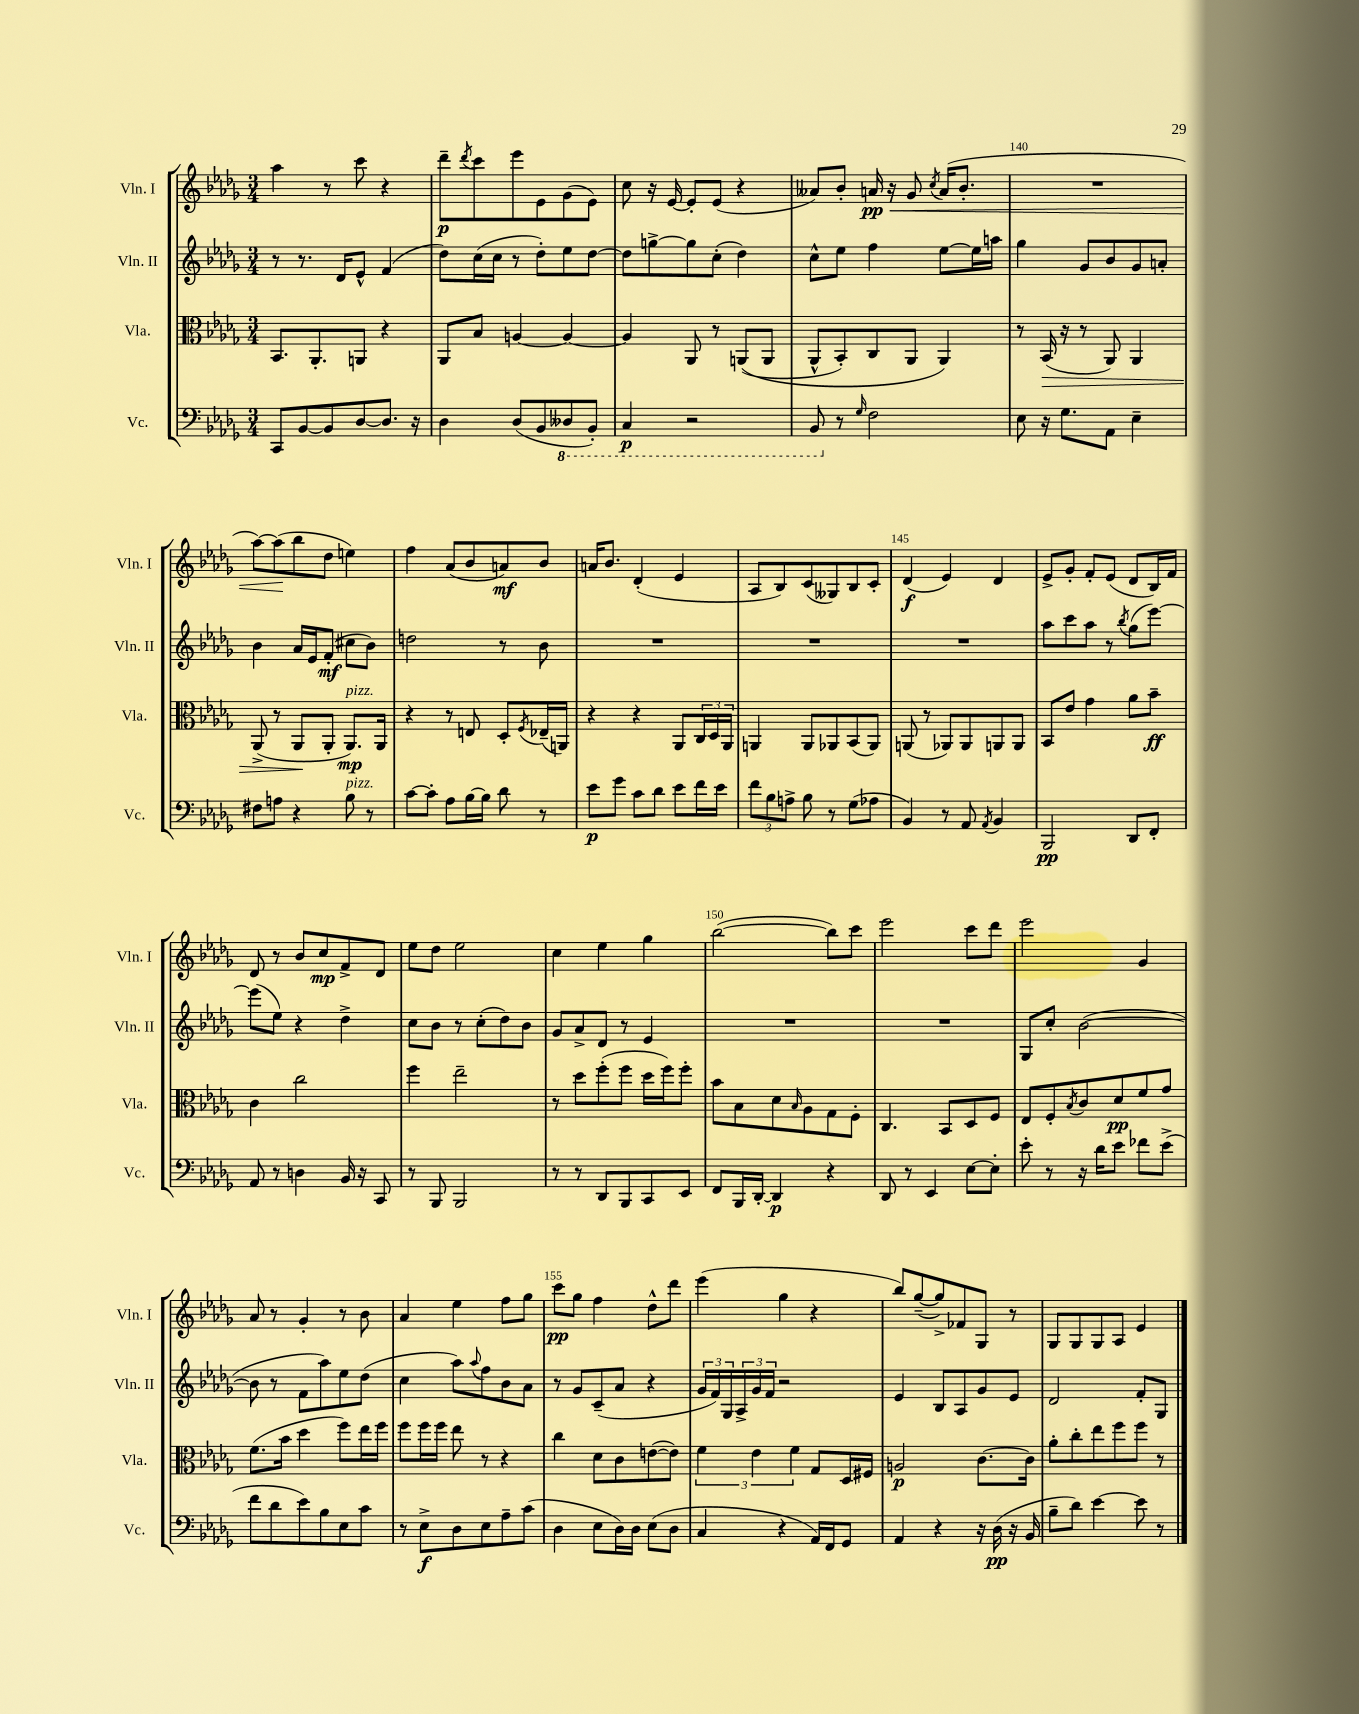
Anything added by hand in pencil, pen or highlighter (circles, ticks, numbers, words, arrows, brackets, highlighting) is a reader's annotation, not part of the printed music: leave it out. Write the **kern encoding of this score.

**kern	**dynam	**kern	**dynam	**kern	**dynam	**kern	**dynam
*part4	*part4	*part3	*part3	*part2	*part2	*part1	*part1
*staff4	*staff4	*staff3	*staff3	*staff2	*staff2	*staff1	*staff1
*I"Vc.	*	*I"Vla.	*	*I"Vln. II	*	*I"Vln. I	*
*I'Vc.	*	*I'Vla.	*	*I'Vln. II	*	*I'Vln. I	*
*clefF4	*	*clefC3	*	*clefG2	*	*clefG2	*
*k[b-e-a-d-g-]	*	*k[b-e-a-d-g-]	*	*k[b-e-a-d-g-]	*	*k[b-e-a-d-g-]	*
*M3/4	*	*M3/4	*	*M3/4	*	*M3/4	*
=136	=136	=136	=136	=136	=136	=136	=136
8CC/L	.	8.BB-/L	.	8r	.	4aa-\	.
[8BB-/	.	.	.	8.r	.	.	.
.	.	8.AA-'/	.	.	.	.	.
8BB-/]	.	.	.	.	.	8r	.
.	.	.	.	16d-/KL	.	.	.
[8D-/	.	8AAn/J	.	8e-^^/J	.	8ccc\	.
8.D-/J]	.	4r	.	(4f/	.	4r	.
16r	.	.	.	.	.	.	.
=137	=137	=137	=137	=137	=137	=137	=137
4D-\	.	8AA-/L	.	8dd-\L)	.	8ddd-~\L	p
.	.	.	.	.	.	8qddd-/	.
.	.	8B-/J	.	(16cc\L	.	8ccc\	.
.	.	.	.	16cc\JJ	.	.	.
(8D-/L	.	[4An/	.	8r	.	8eee-\	.
8BB-/	.	.	.	8dd-'\L)	.	8e-\	.
*8ba	*	*	*	*	*	*	*
8DD--X/	.	4A/_	.	8ee-\	.	(8g-\	.
8BBB-'/J)	.	.	.	[8dd-\J	.	8e-\J)	.
=138	=138	=138	=138	=138	=138	=138	=138
4CC/	p	4A/]	.	8dd-\L]	.	8cc\	.
.	.	.	.	[8ggn^\	.	16r	.
.	.	.	.	.	.	[16e-/	.
2r	.	8AA-/	.	8gg\]	.	8e-'/L]	.
.	.	8r	.	(8cc'\J	.	(8e-/J	.
.	.	((8AAn/L	.	4dd-\)	.	4r	.
.	.	8AA/J	.	.	.	.	.
=139	=139	=139	=139	=139	=139	=139	=139
8BBB-/	.	8AA-^^/L	.	8cc^^\L	.	8a--X/L)	.
*X8ba	*	*	*	*	*	*	*
8r	.	8BB-'/)	.	8ee-\J	.	8b-'/J	.
16qqG-/	.	.	.	.	.	.	.
!	!	!	!	!	!	!	!LO:HP:b
2F\	.	8C/	.	4ff\	.	16an/	< pp
.	.	.	.	.	.	16r	.
.	.	8AA-/J	.	.	.	8g-/	.
.	.	.	.	.	.	8qcc/	.
.	.	4AA-/)	.	[8ee-\L	.	(16a/KL	.
.	.	.	.	.	.	8.b-'/J	.
.	.	.	.	16ee-\L]	.	.	.
.	.	.	.	16aan\JJ	.	.	.
=140	=140	=140	=140	=140	=140	=140	=140
8E-\	.	8r	.	4gg-\	.	2.r	.
!	!	!	!LO:HP:b	!	!	!	!
16r	.	(16BB-/	>	.	.	.	.
8.G-\L	.	16r	.	.	.	.	.
.	.	8r	.	8g-/L	.	.	.
8AA-\J	.	8AA-/)	.	8b-/	.	.	.
4E-~\	.	4AA-/	.	8g-/	.	.	.
.	.	.	.	8an'/J	.	.	.
!!LO:LB:g=z
=141	=141	=141	=141	=141	=141	=141	=141
8F#X\L	.	(8AA-^/	.	4b-\	.	[8aa-\L)	.
8An\J	.	8r	.	.	.	(8aa-\]	.
4r	.	8AA-/L	.	16a-/LL	.	8bb-\	[
.	.	.	.	16e-/J	.	.	.
.	.	8AA-'/J	]	(8f'/J	mf	8dd-\J	.
!	!	!LO:TX:a:i:t=pizz.	!	!	!	!	!
!LO:TX:a:i:t=pizz.	!	!	!	!	!	!	!
8B-\	.	8.AA-/L)	mp	8cc#X\L	.	4een\)	.
8r	.	.	.	8b-\J)	.	.	.
.	.	16AA-/Jk	.	.	.	.	.
=142	=142	=142	=142	=142	=142	=142	=142
[8c\L	.	4r	.	2ddn\	.	4ff\	.
8c'\J]	.	.	.	.	.	.	.
8A-\L	.	8r	.	.	.	(8a-/L	.
[16B-\L	.	8En/	.	.	.	8b-/	.
16B-\JJ]	.	.	.	.	.	.	.
8d-\	.	8D-'/L	.	8r	.	8an/)	mf
.	.	8qF/	.	.	.	.	.
8r	.	(16E-X~/L	.	8b-\	.	8b-/J	.
.	.	16AAn/JJ)	.	.	.	.	.
=143	=143	=143	=143	=143	=143	=143	=143
8e-\L	p	4r	.	2.r	.	16an/KL	.
.	.	.	.	.	.	8.b-/J	.
8g-\J	.	.	.	.	.	.	.
8c\L	.	4r	.	.	.	(4d-'/	.
8d-\J	.	.	.	.	.	.	.
8e-\L	.	8AA-/L	.	.	.	4e-/	.
16f\L	.	24C/L	.	.	.	.	.
.	.	24D-/	.	.	.	.	.
16e-\JJ	.	.	.	.	.	.	.
.	.	24AA-/JJ	.	.	.	.	.
=144	=144	=144	=144	=144	=144	=144	=144
12f\L	.	4AAn/	.	2.r	.	8A-/L	.
12B-\	.	.	.	.	.	.	.
.	.	.	.	.	.	8B-/)	.
12An^\J	.	.	.	.	.	.	.
8B-\	.	8AA/L	.	.	.	(8c/	.
8r	.	8AA-X/	.	.	.	8G--X/)	.
(8G-\L	.	(8BB-/	.	.	.	8B-/	.
8A-X\J	.	8AA-/J)	.	.	.	8c'/J	.
=145	=145	=145	=145	=145	=145	=145	=145
4BB-/)	.	(8AAn/	.	2.r	.	(4d-/	f
.	.	8r	.	.	.	.	.
8r	.	8AA-X/L)	.	.	.	4e-/)	.
8AA-/	.	8AA-/	.	.	.	.	.
8qAA-/	.	.	.	.	.	.	.
4BB-/	.	8AAn/	.	.	.	4d-/	.
.	.	8AA/J	.	.	.	.	.
=146	=146	=146	=146	=146	=146	=146	=146
2BBB-/	pp	8BB-/L	.	8aa-\L	.	8e-^/L	.
.	.	8e-/J	.	8ccc\	.	8g-'/J	.
.	.	4g-\	.	8aa-\J	.	8f'/L	.
.	.	.	.	8r	.	(8e-/J	.
.	.	.	.	8qbb-/	.	.	.
8DD-/L	.	8a-\L	.	(8gg-\L	.	8d-/L	.
8FF'/J	.	8b-~\J	ff	[8eee-\J)	.	16B-/L)	.
.	.	.	.	.	.	16f/JJ	.
!!LO:LB:g=z
=147	=147	=147	=147	=147	=147	=147	=147
8AA-/	.	4c\	.	(8eee-\L]	.	8d-/	.
8r	.	.	.	8ee-\J)	.	8r	.
4Dn\	.	2cc\	.	4r	.	8b-/L	.
.	.	.	.	.	.	8cc/	mp
16BB-/	.	.	.	4dd-^\	.	8f^/	.
16r	.	.	.	.	.	.	.
8CC/	.	.	.	.	.	8d-/J	.
=148	=148	=148	=148	=148	=148	=148	=148
8r	.	4ff\	.	8cc\L	.	8ee-\L	.
8BBB-/	.	.	.	8b-\J	.	8dd-\J	.
2BBB-/	.	2ee-~\	.	8r	.	2ee-\	.
.	.	.	.	(8cc'\L	.	.	.
.	.	.	.	8dd-\)	.	.	.
.	.	.	.	8b-\J	.	.	.
=149	=149	=149	=149	=149	=149	=149	=149
8r	.	8r	.	8g-/L	.	4cc\	.
8r	.	8dd-\L	.	8a-^/	.	.	.
8DD-/L	.	(8ff'\	.	8d-/J	.	4ee-\	.
8BBB-/	.	8ff\J	.	8r	.	.	.
8CC/	.	16dd-\LL	.	4e-/	.	4gg-\	.
.	.	16ff\J)	.	.	.	.	.
8EE-/J	.	8ff'\J	.	.	.	.	.
=150	=150	=150	=150	=150	=150	=150	=150
8FF/L	.	8b-\L	.	2.r	.	([2bb-\	.
16BBB-/L	.	8B-\	.	.	.	.	.
[16DD-'/JJ	.	.	.	.	.	.	.
4DD-/]	p	8d-\	.	.	.	.	.
.	.	16qqB-/	.	.	.	.	.
.	.	8A-\	.	.	.	.	.
4r	.	8G-\	.	.	.	8bb-\L])	.
.	.	8F'\J	.	.	.	8ccc\J	.
=151	=151	=151	=151	=151	=151	=151	=151
8DD-/	.	4.C/	.	2.r	.	2eee-\	.
8r	.	.	.	.	.	.	.
4EE-/	.	.	.	.	.	.	.
.	.	8BB-/L	.	.	.	.	.
[8E-\L	.	8D-/	.	.	.	8ccc\L	.
8E-'\J]	.	8F/J	.	.	.	8ddd-\J	.
=152	=152	=152	=152	=152	=152	=152	=152
8e-'\	.	8E-/L	.	8G-/L	.	2eee-\	.
8r	.	8F'/	.	8cc'/J	.	.	.
.	.	8qB-/	.	.	.	.	.
16r	.	8c/	.	([2b-\	.	.	.
16d-\KL	.	.	.	.	.	.	.
8e-\J	.	8d-/	pp	.	.	.	.
8f-X\L	.	8f/	.	.	.	4g-/	.
(8e-^\J	.	8g-/J	.	.	.	.	.
!!LO:LB:g=z
=153	=153	=153	=153	=153	=153	=153	=153
8f\L	.	(8.f\L	.	8b-\]	.	8a-/	.
8d-\	.	.	.	8r	.	8r	.
.	.	16b-\Jk	.	.	.	.	.
8e-\)	.	4dd-\	.	8f\L	.	4g-'/	.
8B-\	.	.	.	8aa-\)	.	.	.
8E-\	.	8ff\L)	.	8ee-\	.	8r	.
8c\J	.	16ee-\L	.	(8dd-\J	.	8b-\	.
.	.	16ff\JJ	.	.	.	.	.
=154	=154	=154	=154	=154	=154	=154	=154
8r	.	8ff\L	.	4cc\	.	4a-/	.
8E-^\L	f	16ff\L	.	.	.	.	.
.	.	16ff\JJ	.	.	.	.	.
8D-\	.	8ee-\	.	8aa-\L)	.	4ee-\	.
.	.	.	.	8qqaa-/	.	.	.
8E-\	.	8r	.	8ff\	.	.	.
8A-~\	.	4r	.	8b-\	.	8ff\L	.
(8c\J	.	.	.	8a-\J	.	8gg-\J	.
=155	=155	=155	=155	=155	=155	=155	=155
4D-\	.	4cc\	.	8r	.	8ccc\L	pp
.	.	.	.	8g-/L	.	8gg-\J	.
8E-\L	.	8d-\L	.	(8c~/	.	4ff\	.
16D-\L)	.	8c\	.	8a-/J	.	.	.
16D-\JJ	.	.	.	.	.	.	.
(8E-\L	.	([8en\	.	4r	.	8dd-^^\L	.
8D-\J	.	8e\J])	.	.	.	8ddd-\J	.
=156	=156	=156	=156	=156	=156	=156	=156
4C/	.	6f\	.	24g-/LL	.	(4eee-\	.
.	.	.	.	24f/)	.	.	.
.	.	.	.	24G-/	.	.	.
.	.	.	.	24A-^/	.	.	.
.	.	6e-\	.	24g-/	.	.	.
.	.	.	.	24f/JJ	.	.	.
4r	.	.	.	2r	.	4gg-\	.
.	.	6f\	.	.	.	.	.
16AA-/LL)	.	8G-/L	.	.	.	4r	.
16FF/J	.	.	.	.	.	.	.
8GG-/J	.	16D-/L	.	.	.	.	.
.	.	16F#X/JJ	.	.	.	.	.
=157	=157	=157	=157	=157	=157	=157	=157
4AA-/	.	2An/	p	4e-/	.	8bb-/L)	.
.	.	.	.	.	.	([8gg-~/	.
4r	.	.	.	8B-/L	.	8gg-^/])	.
.	.	.	.	8A-/	.	8f-X/	.
16r	.	[8.c\L	.	8g-/	.	8G-/J	.
(16D-\	pp	.	.	.	.	.	.
16r	.	.	.	8e-/J	.	8r	.
16BB-/	.	16c\Jk]	.	.	.	.	.
=158	=158	=158	=158	=158	=158	=158	=158
8B-~\L	.	8a-'\L	.	2d-/	.	8G-/L	.
8d-\J)	.	8cc'\	.	.	.	8G-/	.
[4e-\	.	8ee-\	.	.	.	8G-/	.
.	.	8ff\	.	.	.	8A-/J	.
8e-\]	.	8ff\J	.	8f'/L	.	4e-/	.
8r	.	8r	.	8G-/J	.	.	.
==	==	==	==	==	==	==	==
*-	*-	*-	*-	*-	*-	*-	*-
